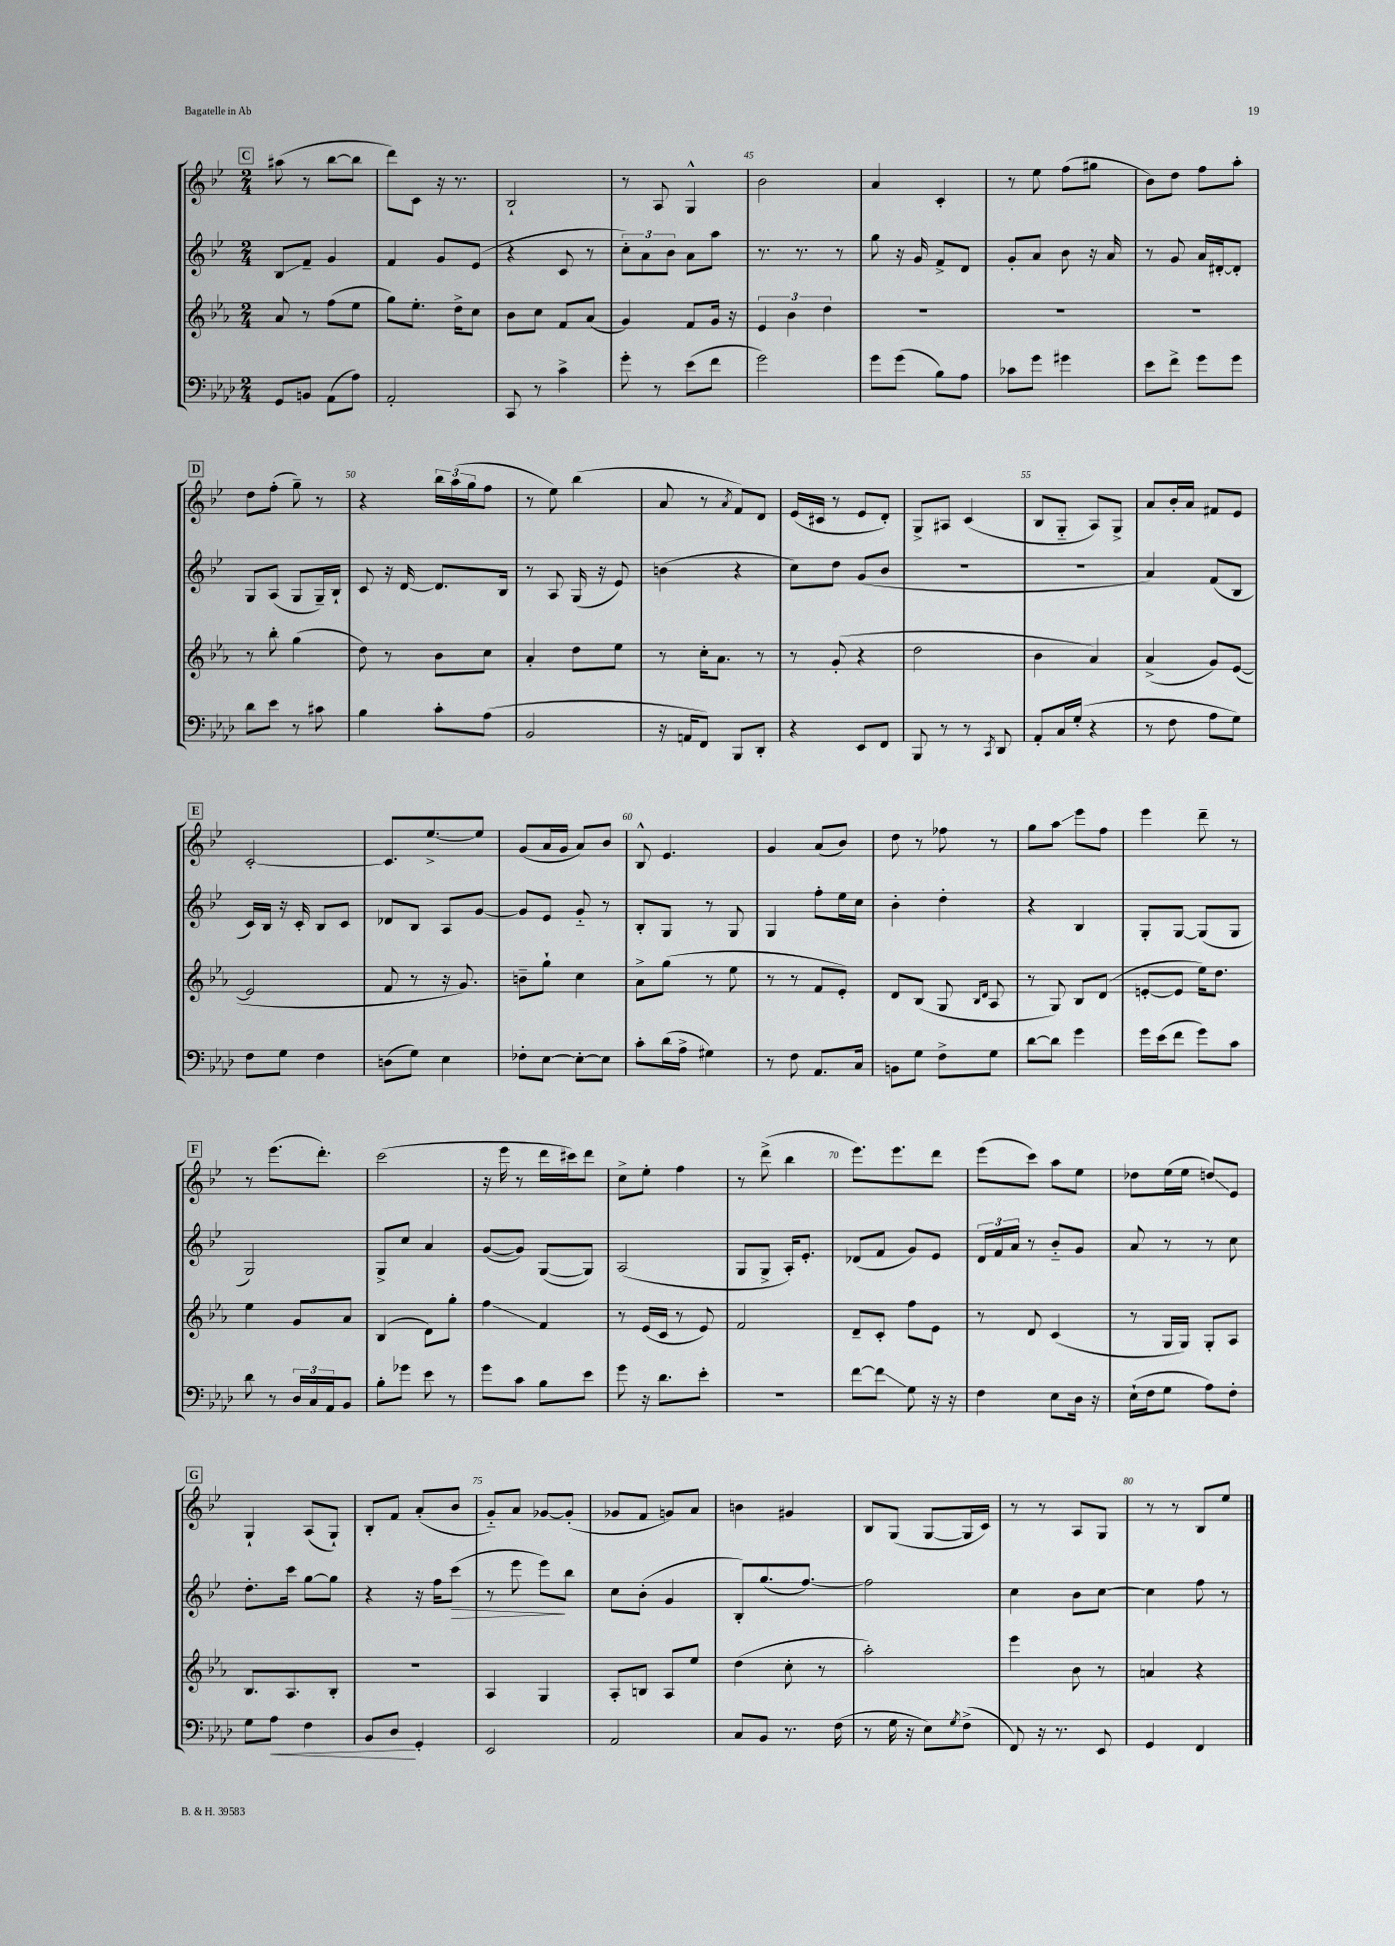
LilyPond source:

<<
\new StaffGroup <<
\new Staff = "s0" {
    \clef treble \key bes \major \numericTimeSignature \time 2/4
    \mark \markup { \box "C" } ais''8( r8 bes''8~ bes''8 |
    d'''8) c'8 r16 r8. |
    bes2-! |
    r8 a8 g4-^ |
    bes'2 |
    a'4 c'4-. |
    r8 ees''8 f''8( gis''8 |
    bes'8) d''8 f''8 a''8-. |
    \mark \markup { \box "D" } d''8 f''8-.( g''8--) r8 |
    r4 \tuplet 3/2 { bes''16 a''16( g''16 } f''8 |
    r8 ees''8) bes''4( |
    a'8 r8 \acciaccatura { a'8 } f'8) d'8 |
    ees'16( cis'16 r8 ees'8 d'8-.) |
    g8-> ais8 c'4( |
    bes8 g8-_ a8) g8-> |
    a'8 bes'16-. a'16 fis'8 ees'8 |
    \mark \markup { \box "E" } c'2~-. |
    c'8. ees''8.~-> ees''8 |
    g'8( a'16 g'16 a'8) bes'8 |
    bes8-^ ees'4. |
    g'4 a'8( bes'8) |
    d''8 r8 fes''8 r8 |
    g''8 a''8\glissando ees'''8 f''8 |
    ees'''4 d'''8-- r8 |
    \mark \markup { \box "F" } r8 ees'''8.( d'''8.-.) |
    c'''2( |
    r16 ees'''16 r8 d'''16 cis'''16) d'''8 |
    c''8-> ees''8-. f''4 |
    r8 d'''8->( bes''4 |
    ees'''8.) ees'''8. d'''8 |
    ees'''8( c'''8) a''8 ees''8 |
    des''8 ees''16( ees''16 d''8\glissando) ees'8 |
    \mark \markup { \box "G" } g4-! a8( g8-!) |
    bes8-. f'8 a'8-.( bes'8 |
    g'8-_) a'8 ges'8~ ges'8-.( |
    ges'8 f'8 g'8) a'8 |
    b'4 gis'4 |
    bes8 g8( g8~ g16 c'16) |
    r8 r8 a8 g8 |
    r8 r8 bes8 ees''8 \bar "|." |
}
\new Staff = "s1" {
    \clef treble \key bes \major \numericTimeSignature \time 2/4
    \mark \markup { \box "C" } bes8\glissando f'8-- g'4 |
    f'4 g'8 ees'8( |
    r4 c'8 r8 |
    \tuplet 3/2 { c''8-.) a'8 bes'8 } a'8 a''8 |
    r8. r8. r8 |
    g''8 r16 g'16 f'8-> d'8 |
    g'8-. a'8 bes'8 r16 a'16 |
    r8 g'8 a'16 dis'16~-. dis'8-. |
    \mark \markup { \box "D" } g8 a8( g8 g16--) bes16-! |
    c'8 r16 d'16~ d'8. bes16 |
    r8 a8 g16( r16 ees'8) |
    b'4( r4 |
    c''8) d''8 g'8( bes'8 |
    R2 |
    R2 |
    a'4) f'8( bes8 |
    \mark \markup { \box "E" } c'16) bes16 r16 c'16-. bes8 c'8 |
    des'8 bes8 a8 g'8~ |
    g'8 ees'8 g'8-_ r8 |
    bes8-. g8 r8 g8 |
    g4 f''8-. ees''16 c''16 |
    bes'4-. d''4-. |
    r4 bes4 |
    g8-. g8~ g8( g8 |
    \mark \markup { \box "F" } g2) |
    g8-> c''8 a'4 |
    g'8~( g'8) g8~( g8) |
    a2( |
    g8 g8-> a16-.) ees'8.-. |
    des'8( f'8 g'8) ees'8 |
    \tuplet 3/2 { d'16 f'16 a'16 } r8 bes'8-_ g'8 |
    a'8 r8 r8 c''8 |
    \mark \markup { \box "G" } d''8.-. c'''16 g''8~ g''8 |
    r4 r16 f''16 c'''8\>( |
    r8 ees'''8 ees'''8\!) bes''8 |
    c''8 bes'8-.( g'4 |
    bes8-.) g''8.( f''8.~) |
    f''2 |
    c''4 bes'8 c''8~ |
    c''4 f''8 r8 \bar "|." |
}
\new Staff = "s2" {
    \clef treble \key ees \major \numericTimeSignature \time 2/4
    \mark \markup { \box "C" } aes'8 r8 f''8( ees''8 |
    g''8) ees''8.-. d''16-> c''8 |
    bes'8 c''8 f'8 aes'8( |
    g'4) f'8 g'16 r16 |
    \tuplet 3/2 { ees'4 bes'4 d''4 } |
    R2 |
    R2 |
    R2 |
    \mark \markup { \box "D" } r8 bes''8-. g''4( |
    d''8) r8 bes'8 c''8 |
    aes'4-. d''8 ees''8 |
    r8 c''16-. aes'8. r8 |
    r8 g'8-.( r4 |
    d''2 |
    bes'4 aes'4) |
    aes'4->( g'8) ees'8~( |
    \mark \markup { \box "E" } ees'2 |
    f'8 r8 r16 g'8.) |
    b'8-- g''8-! c''4 |
    aes'8-> g''8( r8 ees''8 |
    r8 r8 f'8 ees'8-.) |
    d'8 bes8( g8 \grace { bes16 d'16 } aes8 |
    r8 g8) bes8 d'8( |
    e'8~-. e'8 ees''16) d''8. |
    \mark \markup { \box "F" } ees''4 g'8 aes'8 |
    bes4( d'8) g''8-. |
    f''4\glissando f'4 |
    r8 ees'16( c'16 r8 ees'8) |
    f'2 |
    d'8-- c'8-. f''8 ees'8 |
    r8 d'8 c'4( |
    r8 g16 g16) g8-. aes8 |
    \mark \markup { \box "G" } bes8. aes8. bes8-. |
    R2 |
    aes4 g4 |
    aes8-. b8 aes8 ees''8 |
    d''4( c''8-. r8 |
    aes''2-.) |
    ees'''4 bes'8 r8 |
    a'4 r4 \bar "|." |
}
\new Staff = "s3" {
    \clef bass \key aes \major \numericTimeSignature \time 2/4
    \mark \markup { \box "C" } g,8 b,8 aes,8( aes8) |
    aes,2-. |
    c,8 r8 c'4-> |
    g'8-. r8 ees'8( f'8 |
    g'2) |
    g'8 g'8( bes8) aes8 |
    ces'8 g'8 gis'4 |
    ees'8 f'8-> g'8 g'8 |
    \mark \markup { \box "D" } des'8 ees'8 r8 cis'8 |
    bes4 c'8-. aes8( |
    bes,2 |
    r16 a,16 f,8) bes,,8 des,8-. |
    r4 ees,8 f,8 |
    bes,,8 r8 r8 \acciaccatura { c,8 } des,8 |
    aes,8-. c16 g16-.( r4 |
    r8 f8 aes8 g8) |
    \mark \markup { \box "E" } f8 g8 f4 |
    d8( g8) ees4 |
    fes8-. ees8~ ees8~-. ees8 |
    c'8-. des'16( aes16-> gis4) |
    r8 f8 aes,8. c16 |
    b,8 g8 f8-> g8 |
    des'8~ des'8 g'4 |
    g'16 ees'16( f'8 g'8) c'8 |
    \mark \markup { \box "F" } des'8 r8 \tuplet 3/2 { des16 c16 aes,16 } bes,8 |
    bes8-. ges'8 ees'8 r8 |
    g'8 c'8 bes8 ees'8 |
    g'8 r16 des'8. ees'8-. |
    R2 |
    f'8~ f'8\glissando g8 r16 r16 |
    f4 ees8 des16 r16 |
    ees16-!( f16 g8 aes8) f8-. |
    \mark \markup { \box "G" } g8 aes8\< f4 |
    bes,8 des8\! g,4-. |
    ees,2 |
    aes,2 |
    c8 bes,8 r8. f16( |
    r8 g16 r16 ees8) \acciaccatura { g8 } f8->( |
    f,8) r16 r8. ees,8 |
    g,4 f,4 \bar "|." |
}
>>
>>
\layout { \context { \Score currentBarNumber = #41 \override BarNumber.break-visibility = ##(#f #t #t) barNumberVisibility = #(every-nth-bar-number-visible 5) } }
